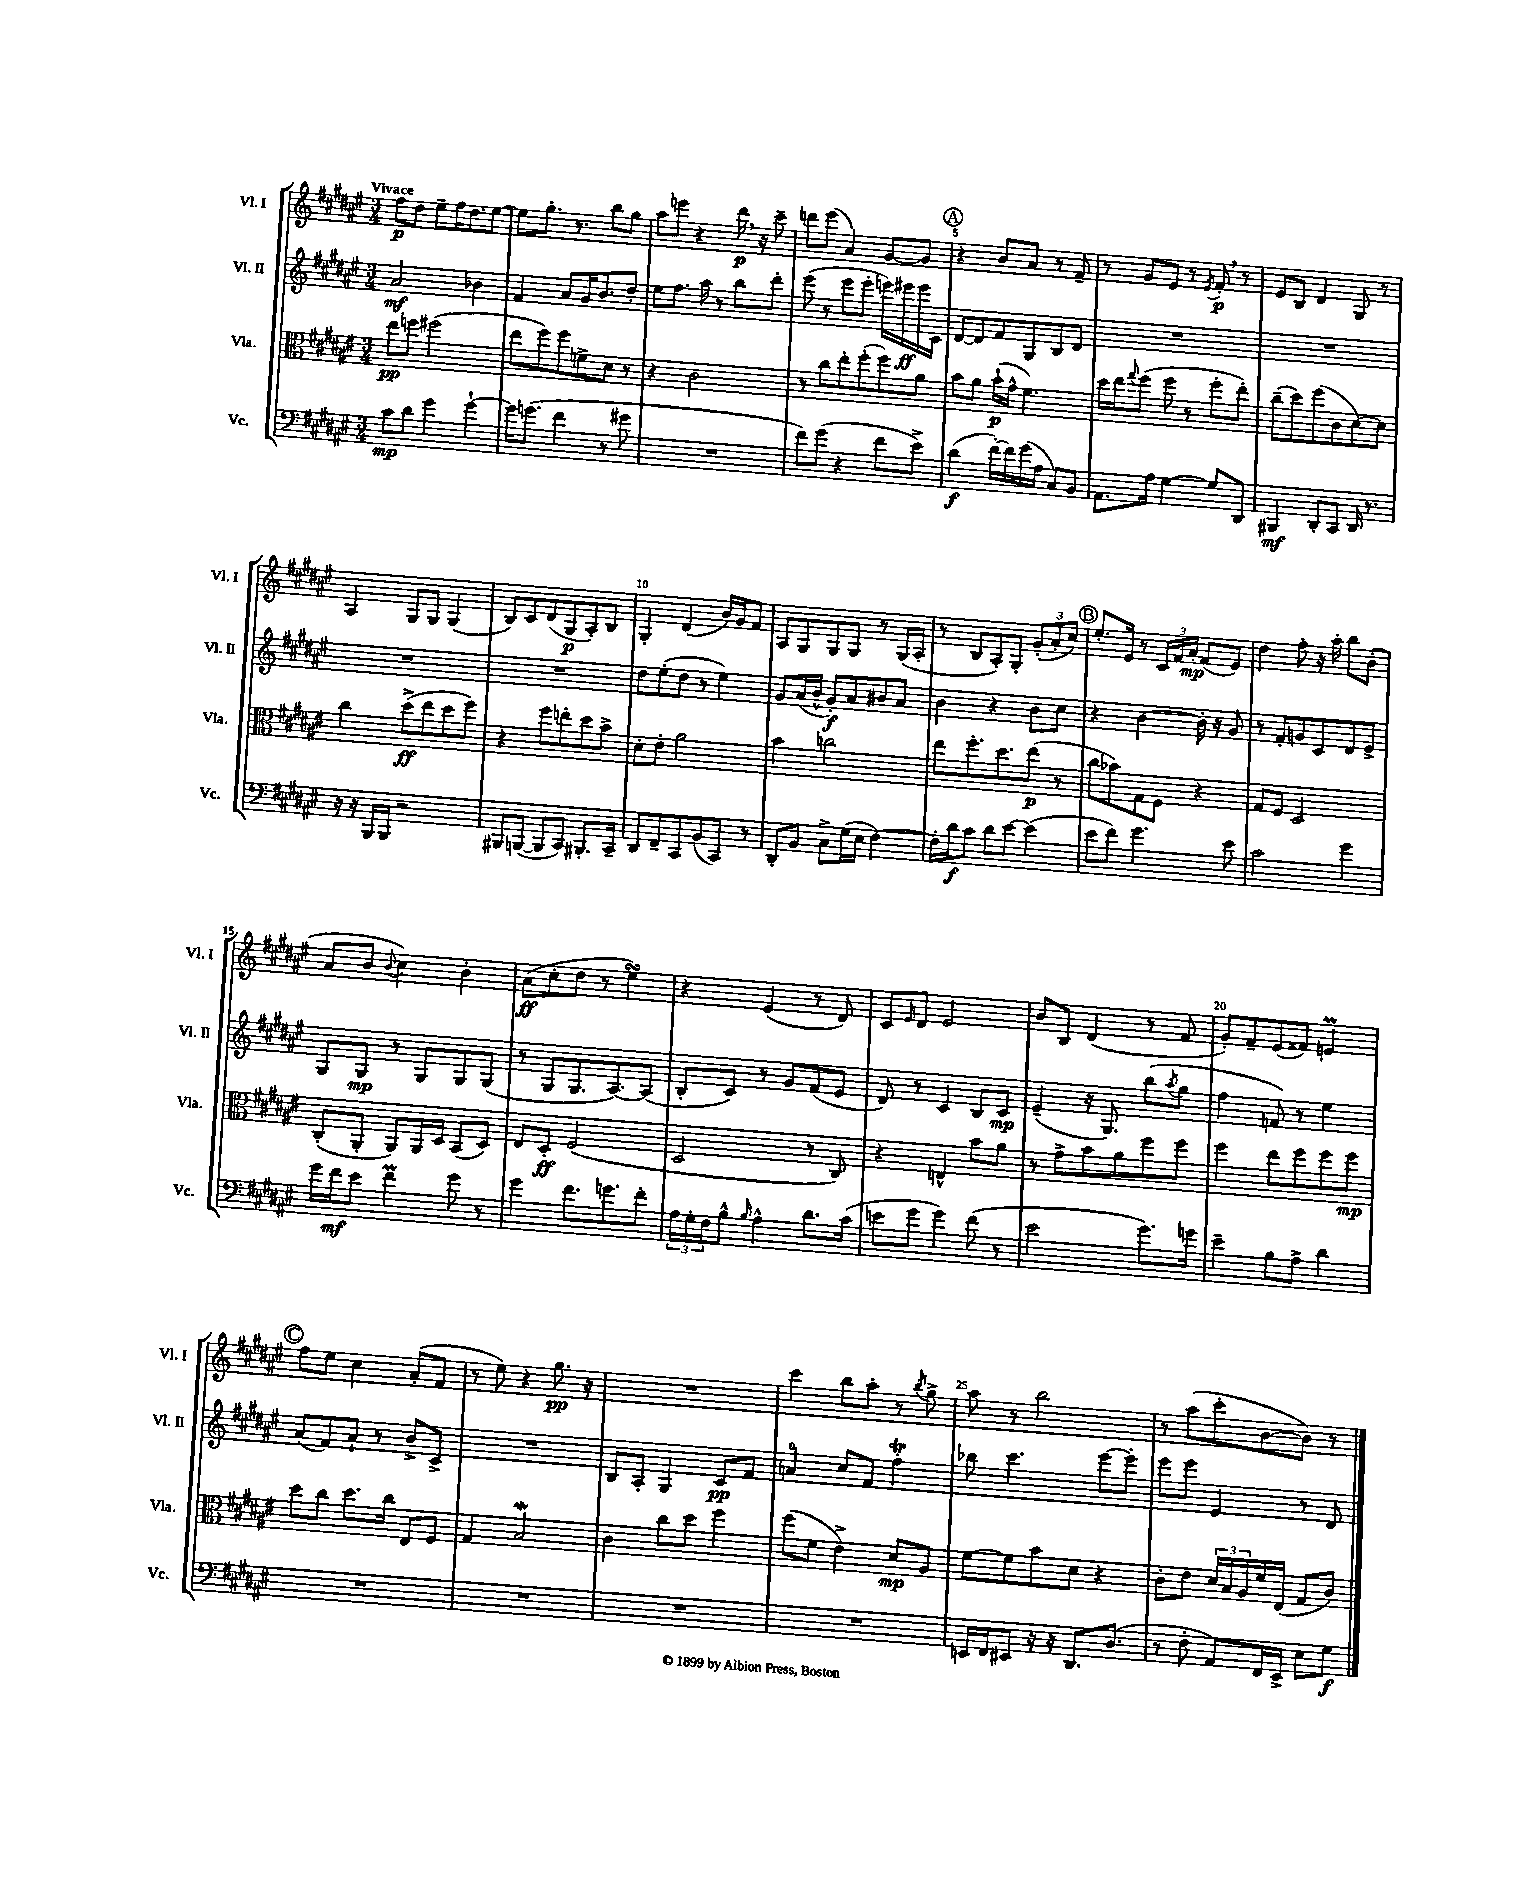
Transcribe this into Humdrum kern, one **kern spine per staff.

**kern	**kern	**kern	**kern
*staff4	*staff3	*staff2	*staff1
*clefF4	*clefC3	*clefG2	*clefG2
*k[f#c#g#d#a#e#]	*k[f#c#g#d#a#e#]	*k[f#c#g#d#a#e#]	*k[f#c#g#d#a#e#]
*M3/4	*M3/4	*M3/4	*M3/4
8c#	8ee#	2a#	8ff#
8d#	8ff	.	8dd#
4g#	(2ff#	.	8ee#~
.	.	.	16ff#
.	.	.	8.dd#
[4g#`	.	4b-	.
.	.	.	[8ee#
=	=	=	=
16g#]	8ee#	4f#	8ee#]
(8.g	.	.	.
.	8ff#)	.	8.gg#'
4f#	8ff#	8a#	.
.	.	.	8.r
.	8f^	16g#	.
.	.	8.b	.
8r	8d#	.	8bb
8g#	8r	8dd#'	8gg#
=	=	=	=
2.r	4r	8ee#	8aa#
.	.	8.ff#	8eee
.	2c#	.	4r
.	.	16aa#	.
.	.	8r	.
.	.	8bb	16ddd#
.	.	.	16r
.	.	8ddd#'	8ccc#~
=	=	=	=
8f#)	8r	(8eee#	8ddd
(8g#	8cc#	8r	(8eee#
4r	8ee#'	8eee#	4a#)
.	(8ff#'	8eee#'	.
8f#	8ff#)	16eee)	[8g#
.	.	16eee#	.
8e#^)	8a#	16eee#	8g#]
.	.	16c#	.
=	=	=	=
(4d#	8b	[8d#	4r
.	8a#	8d#]	.
[16f#')	(16b`	8f#	8b
16f#]	16g#^^	.	.
(16g#	4.f#)	8G#	8a#
16A#	.	.	.
8C#)	.	8B	8r
8BB	.	8d#	8f#~
=	=	=	=
8.AA#	16dd#	2.r	8r
.	16ee#	.	.
.	8qqgg#	.	.
.	(8ff#	.	8g#
16A#	.	.	.
[4G#	8ff#	.	8e#
.	8r	.	8r
.	.	.	8qe#
8G#]	8ff#'	.	8f#'
8DD#	8ee#')	.	8r
=	=	=	=
4BBB#	(8cc#~	2.r	8e#
.	8dd#)	.	8B
8DD#'	(8ff#	.	4d#
8CC#	8c#	.	.
16DD#	[8d#)	.	8G#
8.r	.	.	.
.	8d#]	.	8r
=	=	=	=
16r	4cc#	2.r	4A#
16r	.	.	.
16BBB	.	.	.
16BBB	.	.	.
2r	(8dd#^	.	8G#
.	8ee#	.	8G#
.	8dd#	.	(4G#
.	8ff#)	.	.
=	=	=	=
8BBB#	4r	2.r	8B)
([8BBB	.	.	8c#
8BBB]	8ff#	.	(8d#
8CC#)	8ee'	.	8G#
8.BBB#'	8dd#	.	8A#')
.	8b^	.	8B
16CC#~	.	.	.
=	=	=	=
8DD#	8d#'	8dd#	4G#'
8FF#~	8e#'	(8ee#'	.
8CC#	2a#	8dd#	(4d#
(8BB	.	8r	.
8CC#)	.	4ee#)	16b)
.	.	.	16g#
8r	.	.	8f#
=	=	=	=
8DD#'	4b	8g#	8A#
8BB	.	(16a#	8G#
.	.	16b^^	.
8C#^	2cc	8g#')	8G#
(16G#	.	8a#	8G#
16E#	.	.	.
[4F#)	.	8b#	8r
.	.	8a#	(16G#
.	.	.	16A#'
=	=	=	=
16F#']	8ee#	4b	8r
16d#	.	.	.
8c#	8.ff#'	.	8B
8d#	.	4r	8A#')
.	8.dd#	.	.
[8e#	.	.	8G#'
(4e#]	(8ee#	8b	(12g#'
.	.	.	12a#'
.	8r	8cc#	.
.	.	.	12cc#)
=	=	=	=
8e#	8cc#	4r	8.ee#'
8f#)	8b-)	.	.
.	.	.	16e#
4.g#	8G#	[4b	8r
.	8F#	.	24c#
.	.	.	24f#
.	.	.	24a#'
.	4r	16b']	(8f#
.	.	16r	.
8e#	.	8g#	8e#)
=	=	=	=
2c#	8G#	8r	4dd#
.	8F#	8f#'	.
.	2D#	8g	8ff#'
.	.	8c#	16r
.	.	.	16aa#'
4g#	.	8d#	8bb
.	.	8e#^	(8b'
=	=	=	=
16g#	(8C#'	8G#	8a#
16f#	.	.	.
8e#	8AA#'	8G#	8b
.	.	.	8qqb
4f#	8AA#)	8r	4cc#)
.	16AA#	8G#	.
.	16D#	.	.
8g#	(8BB	8G#	4b'
8r	8D#)	(8G#	.
=	=	=	=
4g#	8E#	8r	(8a#
.	8D#'	8G#	8cc#'
8.f#	(2F#	8.G#	8dd#
.	.	.	8r
8.g	.	[8.A#)	.
.	.	.	4ee#)
8f#'	.	(8A#]	.
=	=	=	=
24A#	2D#	8B'	4r
24G#'	.	.	.
24F#	.	.	.
8B^^	.	8c#)	.
16qqB	.	.	.
4A#^^	.	8r	(4e#
.	.	8g#	.
8.d#	8r	(8f#	8r
.	8C#)	8e#	8d#)
(16c#	.	.	.
=	=	=	=
8e	4r	8d#)	8c#
.	.	.	16qqe#
8g#	.	8r	8d#
4g#)	4E^^	4c#	2e#
(8f#	8b	8B	.
8r	8a#	8c#	.
=	=	=	=
2e#	8r	(4e#~	8b
.	8g#^	.	8B
.	8b	16r	(4d#
.	.	8.G#)	.
.	8a#	.	.
8.g#)	8ff#	(8bb	8r
.	.	8qaa#	.
.	8ff#	8gg#	8f#
16g	.	.	.
=	=	=	=
4e#~	4ff#	4ff#	8g#')
.	.	.	8f#~
8B	8ee#	8f)	(8e#
8A#^	8ff#	8r	8f##)
4d#	8ff#	4ee#	4e
.	8ff#	.	.
=	=	=	=
2.r	8dd#	(8a#	8ff#
.	8cc#	8f#)	8ee#
.	8.dd#	8a#`	4cc#
.	.	8r	.
.	16cc#	.	.
.	8E#	8b^	(8a#'
.	8F#	8c#^	8f#
=	=	=	=
2.r	4G#	2.r	8r
.	.	.	8ee#)
.	2B	.	4r
.	.	.	8.gg#
.	.	.	16r
=	=	=	=
2.r	4c#	8B	2.r
.	.	8A#'	.
.	8cc#	4G#	.
.	8dd#	.	.
.	4ff#	8c#	.
.	.	8f#	.
=	=	=	=
2.r	(8ff#	4a	4ccc#
.	8f#	.	.
.	4e#^)	8cc#	8bb
.	.	8f#	8aa#'
.	8d#	4ff#'	8r
.	.	.	8qbb
.	8A#	.	8gg#^
=	=	=	=
16EE	[8f#	8bb-	8aa#
16FF#	.	.	.
8EE#	8f#]	4.ccc#	8r
16r	8b	.	2bb
16r	.	.	.
8.DD#	8d#	.	.
.	4r	[8eee#	.
(8.D#	.	.	.
.	.	8eee#']	.
=	=	=	=
8r	8c#'	8eee#	8r
8F#'	8e#	8eee#	(8aa#
8AA#)	24d#	4e#	8ccc#'
.	24B	.	.
.	24A#	.	.
16FF#	16f#	.	[8b
16EE#^	(16E#	.	.
8E#	8G#	8r	8b])
8G#	8c#)	8d#	8r
==	==	==	==
*-	*-	*-	*-
